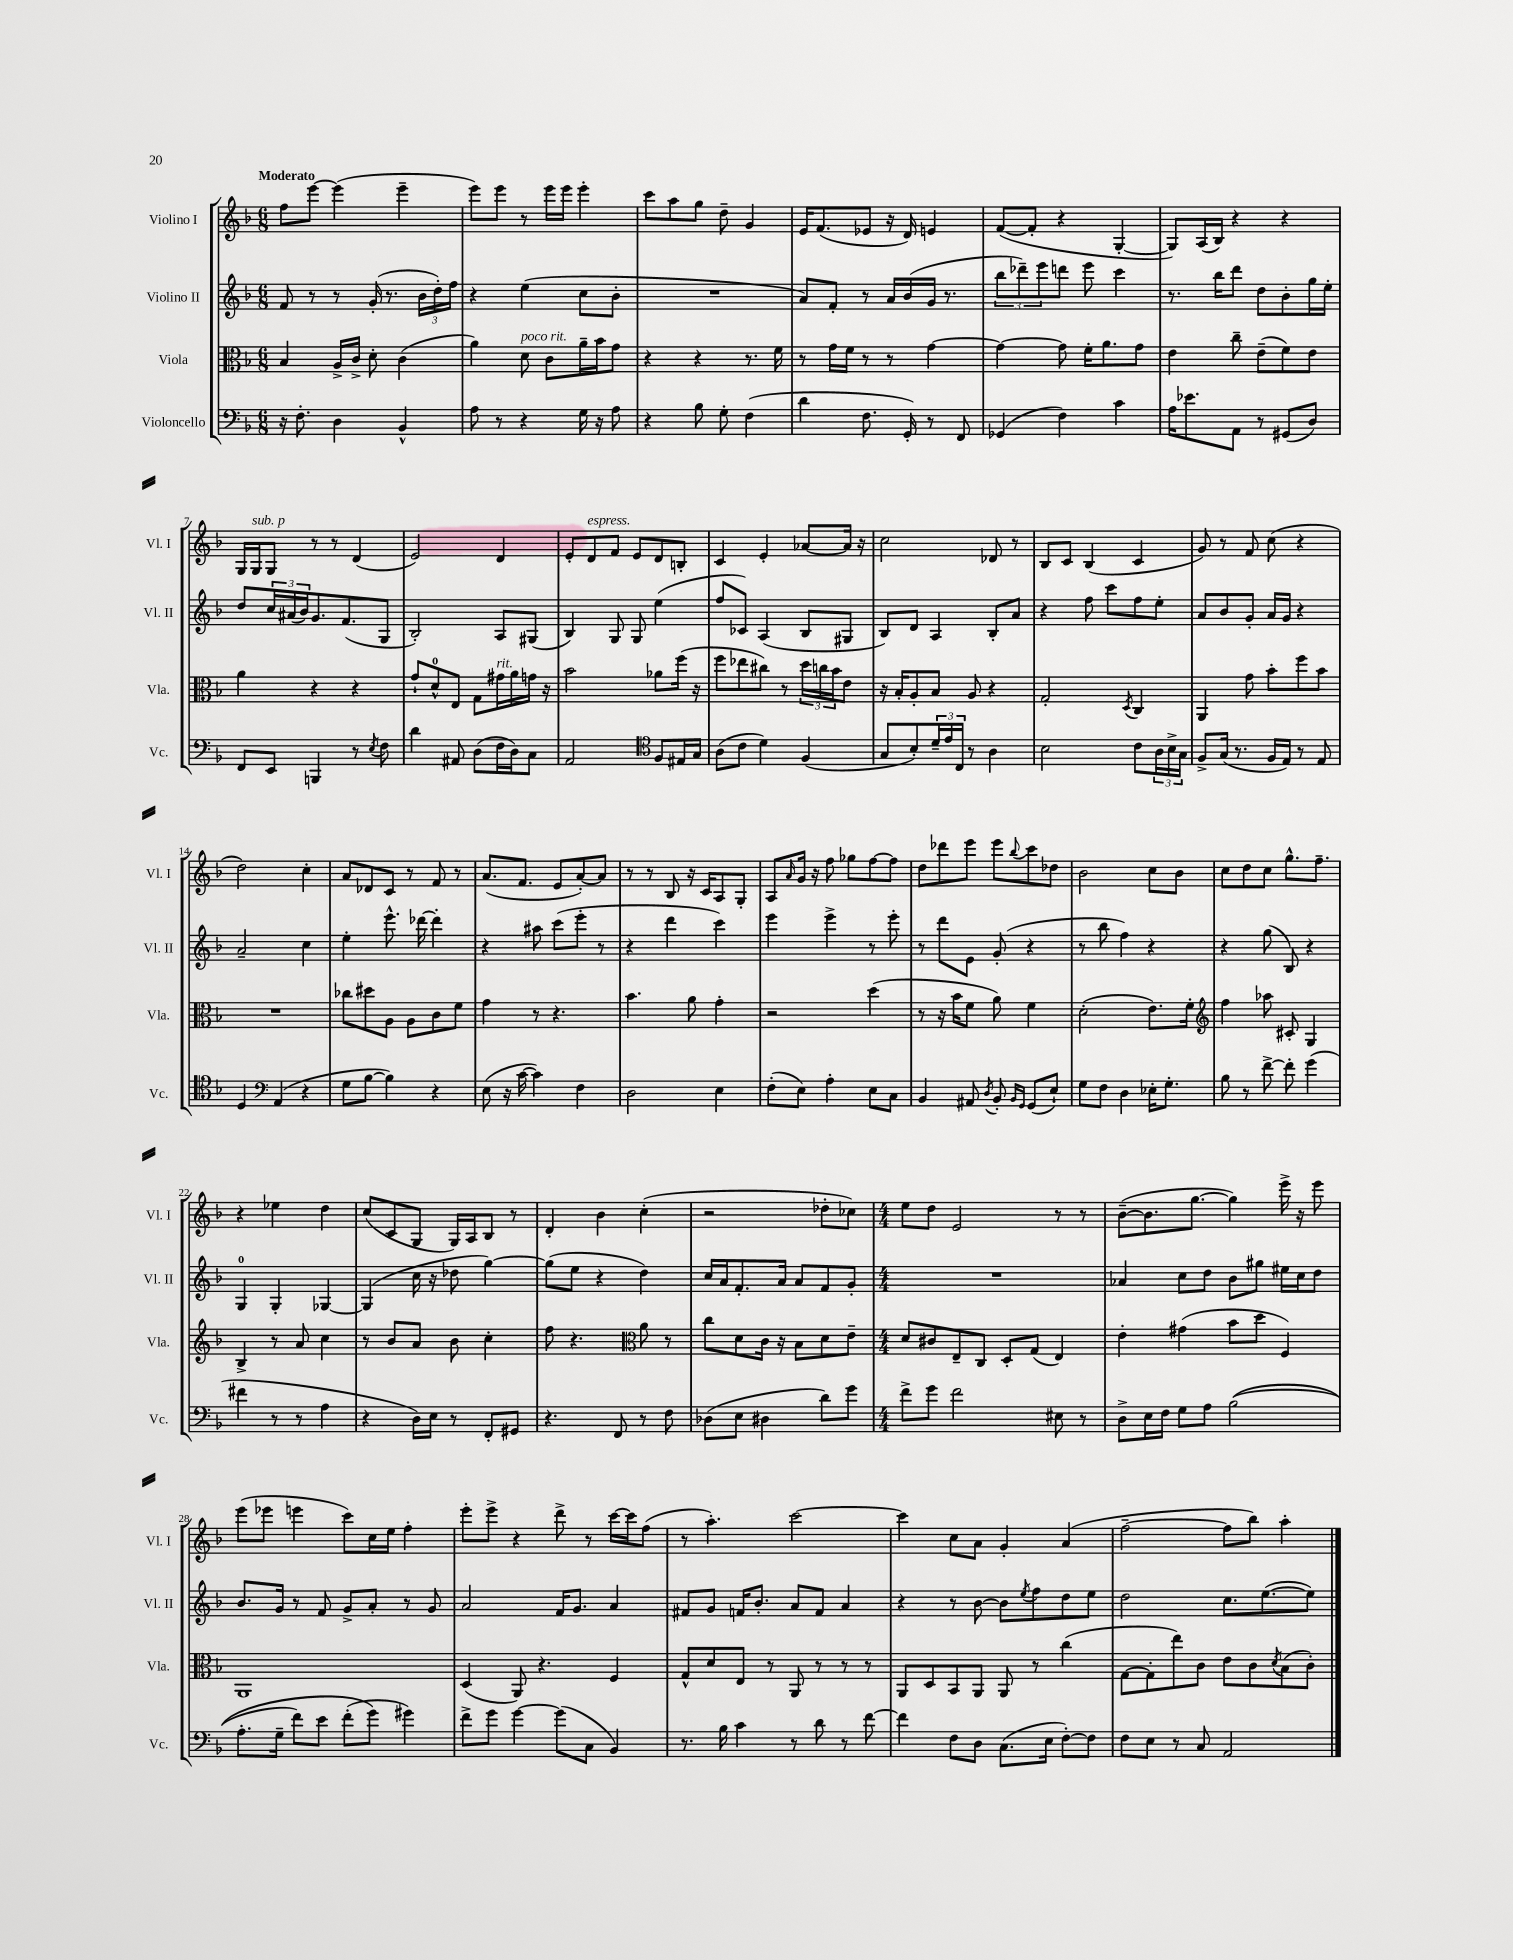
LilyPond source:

<<
\new StaffGroup <<
\new Staff = "s0" \with { instrumentName = "Violino I" shortInstrumentName = "Vl. I" } {
    \clef treble \key f \major \numericTimeSignature \time 6/8 \tempo "Moderato"
    f''8 e'''8~ e'''4( e'''4-- |
    e'''8) e'''8 r8 e'''16 e'''16 e'''4-. |
    c'''8 a''8 g''8 d''8-- g'4 |
    e'16 f'8.( ees'8 r16 d'16) e'4 |
    f'8~( f'8-. r4 g4~-. |
    g8) a16( bes16) r4 r4 |
    g16 g16^\markup { \italic "sub. p" } g8 r8 r8 d'4( |
    e'2) d'4 |
    e'8-. d'8^\markup { \italic "espress." } f'8 e'8 d'8 b8-. |
    c'4 e'4-. aes'8~ aes'16 r16 |
    c''2 des'8 r8 |
    bes8 c'8 bes4( c'4 |
    g'8) r8 f'8 c''8( r4 |
    d''2) c''4-. |
    a'8 des'8 c'8 r8 f'8 r8 |
    a'8.( f'8. e'8 a'8~-.) a'8 |
    r8 r8 bes8 r16 c'16 a8 g8-. |
    a8 \grace { a'16 } g'16 r16 f''8 ges''8 f''8~ f''8 |
    d''8 des'''8 e'''8 e'''8 \appoggiatura { bes''8 } c'''8 des''8 |
    bes'2 c''8 bes'8 |
    c''8 d''8 c''8 g''8.-^ f''8.-- |
    r4 ees''4 d''4 |
    c''8( c'8 g8 g16) a16 bes8 r8 |
    d'4-. bes'4 c''4-.( |
    r2 des''8-. ces''8) |
    \numericTimeSignature \time 4/4 e''8 d''8 e'2 r8 r8 |
    bes'8~--( bes'8. g''8.~ g''4) e'''16-> r16 e'''8 |
    e'''8( ees'''8 e'''4 c'''8) c''16 e''16 f''4-. |
    e'''8-. e'''8-> r4 d'''8-> r8 c'''16~ c'''16 f''8( |
    r8 a''4.-.) c'''2~ |
    c'''4 c''8 a'8 g'4-. a'4( |
    f''2~-- f''8 bes''8) a''4-. \bar "|." |
}
\new Staff = "s1" \with { instrumentName = "Violino II" shortInstrumentName = "Vl. II" } {
    \clef treble \key f \major \numericTimeSignature \time 6/8
    f'8 r8 r8 g'16-.( r8. \tuplet 3/2 { bes'16 d''16-.) f''16 } |
    r4 e''4( c''8 bes'8-. |
    R2. |
    a'8) f'8-. r8 a'16 bes'16( g'16 r8. |
    \tuplet 3/2 { bes''8 des'''8--) e'''8 } d'''8 e'''8 c'''4 |
    r8. bes''16 d'''8 d''8 bes'8-. g''16 e''16-. |
    d''8 \tuplet 3/2 { c''16 ais'16( bes'16) } g'8. f'8.( g8 |
    bes2-.) a8 gis8( |
    bes4) g8 g8 e''4( |
    f''8 ces'8) a4( bes8 gis8 |
    bes8) d'8 a4 bes8-. a'8 |
    r4 f''8 c'''8 f''8 e''8-. |
    a'8 bes'8 g'8-. a'16 g'16 r4 |
    a'2-- c''4 |
    e''4-. e'''8.-^ des'''16~ des'''4-. |
    r4 ais''8 c'''8( e'''8-. r8 |
    r4 d'''4 c'''4) |
    e'''4 e'''4-> r8 e'''8-. |
    r8 d'''8 e'8 g'8-.( r4 |
    r8 bes''8 f''4) r4 |
    r4 g''8( bes8) r4 |
    g4-0 g4-. ges4~ |
    ges4( c''16 r16 des''8 g''4~) |
    g''8( e''8 r4 d''4) |
    c''16 a'16 f'8.-. a'16 a'8 f'8 g'8-. |
    \numericTimeSignature \time 4/4 R1 |
    aes'4 c''8 d''8 bes'8 gis''8 eis''16 c''16 d''8 |
    bes'8. g'16 r8 f'8 g'8-> a'8-. r8 g'8 |
    a'2 f'16 g'8. a'4 |
    fis'8 g'8 f'16 bes'8.-. a'8 f'8 a'4 |
    r4 r8 bes'8~ bes'8 \acciaccatura { e''8 } f''8 d''8 e''8 |
    d''2 c''8. e''8.~( e''8) \bar "|." |
}
\new Staff = "s2" \with { instrumentName = "Viola" shortInstrumentName = "Vla." } {
    \clef alto \key f \major \numericTimeSignature \time 6/8
    bes4 a16-> c'16-> d'8-. c'4( |
    a'4) d'8^\markup { \italic "poco rit." } c'8 a'16-- bes'16 g'8 |
    r4 r4 r8. f'16 |
    r8 g'16 f'16 r8 r8 g'4~ |
    g'4~ g'8 f'16-. a'8. g'8 |
    e'4 c''8-- e'8--( f'8) e'8 |
    a'4 r4 r4 |
    g'8-! d'8-0-^ e8 g8 gis'16^\markup { \italic "rit." } a'16 g'16 r16 |
    bes'2 aes'8 f''16( r16 |
    f''8 ees''8 cis''8) r8 \tuplet 3/2 { d''16 c''16 bes'16 } e'8 |
    r16 bes16-. a8-. bes8 a8 r4 |
    g2-. \acciaccatura { d8 } c4 |
    a,4 g'8 bes'8-. f''8 bes'8 |
    R2. |
    ces''8 dis''8 a8 a8 c'8 f'8 |
    g'4 r8 r4. |
    bes'4. a'8 g'4-. |
    r2 d''4( |
    r8 r16 bes'16 f'8 a'8) f'4 |
    d'2-.( e'8.) f'16-. |
    \clef treble f''4 aes''8 cis'8-. g4 |
    bes4-> r8 a'8 c''4 |
    r8 bes'8 a'8 bes'8 c''4-. |
    f''8 r4. \clef alto a'8 r8 |
    c''8 d'8 c'16 r16 bes8 d'8 e'8-- |
    \numericTimeSignature \time 4/4 d'8 cis'8 e8-- c8 d8-. g8( e4) |
    e'4-. gis'4( bes'8 d''8 f4) |
    a,1 |
    d4( a,8) r4. f4 |
    g8-^ d'8 e8 r8 a,8 r8 r8 r8 |
    a,8 d8 bes,8 a,8 a,8 r8 c''4( |
    g8~ g8-. e''8) c'8 e'8 c'8 \acciaccatura { d'8 } bes8( c'8-.) \bar "|." |
}
\new Staff = "s3" \with { instrumentName = "Violoncello" shortInstrumentName = "Vc." } {
    \clef bass \key f \major \numericTimeSignature \time 6/8
    r16 f8.-. d4 bes,4-^ |
    a8 r8 r4 g16 r16 a8 |
    r4 bes8 g8-. f4( |
    d'4 f8. g,16-.) r8 f,8 |
    ges,4( f4) c'4 |
    a16 ees'8. a,8 r8 gis,8( d8) |
    f,8 e,8 b,,4 r8 \acciaccatura { e8 } f8 |
    d'4 ais,8 d8( f16 d16) c8 |
    a,2 \clef tenor f8 eis16 g16 |
    a8( c'8 d'4) f4( |
    g8 bes8-.) \tuplet 3/2 { d'16-- e'16 c16 } r8 a4 |
    bes2 c'8 \tuplet 3/2 { a16 bes16-> g16 } |
    f8-> g16( r8. f16 e16) r8 e8 |
    d4 \clef bass a,4( r4 |
    g8 bes8~ bes4) r4 |
    e8( r16 c'16~ c'4) f4 |
    d2 e4 |
    f8-.( e8) a4-. e8 c8 |
    bes,4 ais,8 \acciaccatura { d8 } bes,8-. \grace { bes,16 g,16 } g,8( e8-!) |
    g8 f8 d4 ees16-. g8.-. |
    bes8 r8 f'8~-> f'8-. g'4( |
    fis'4 r8 r8 a4 |
    r4 d16) e16 r8 f,8-. gis,8 |
    r4. f,8 r8 f8 |
    des8( e8 dis4 d'8) g'8 |
    \numericTimeSignature \time 4/4 f'8-> g'8 f'2 eis8 r8 |
    d8-> e16 f16 g8 a8 bes2(\( |
    a8.-. g16-- f'8) e'8 f'8-.( g'8\) gis'4) |
    f'8-> g'8 g'4~ g'8( c8 bes,4) |
    r8. bes16 c'4 r8 d'8 r8 f'8~ |
    f'4 f8 d8 c8.( e16 f8~-.) f8 |
    f8 e8 r8 c8 a,2 \bar "|." |
}
>>
>>
